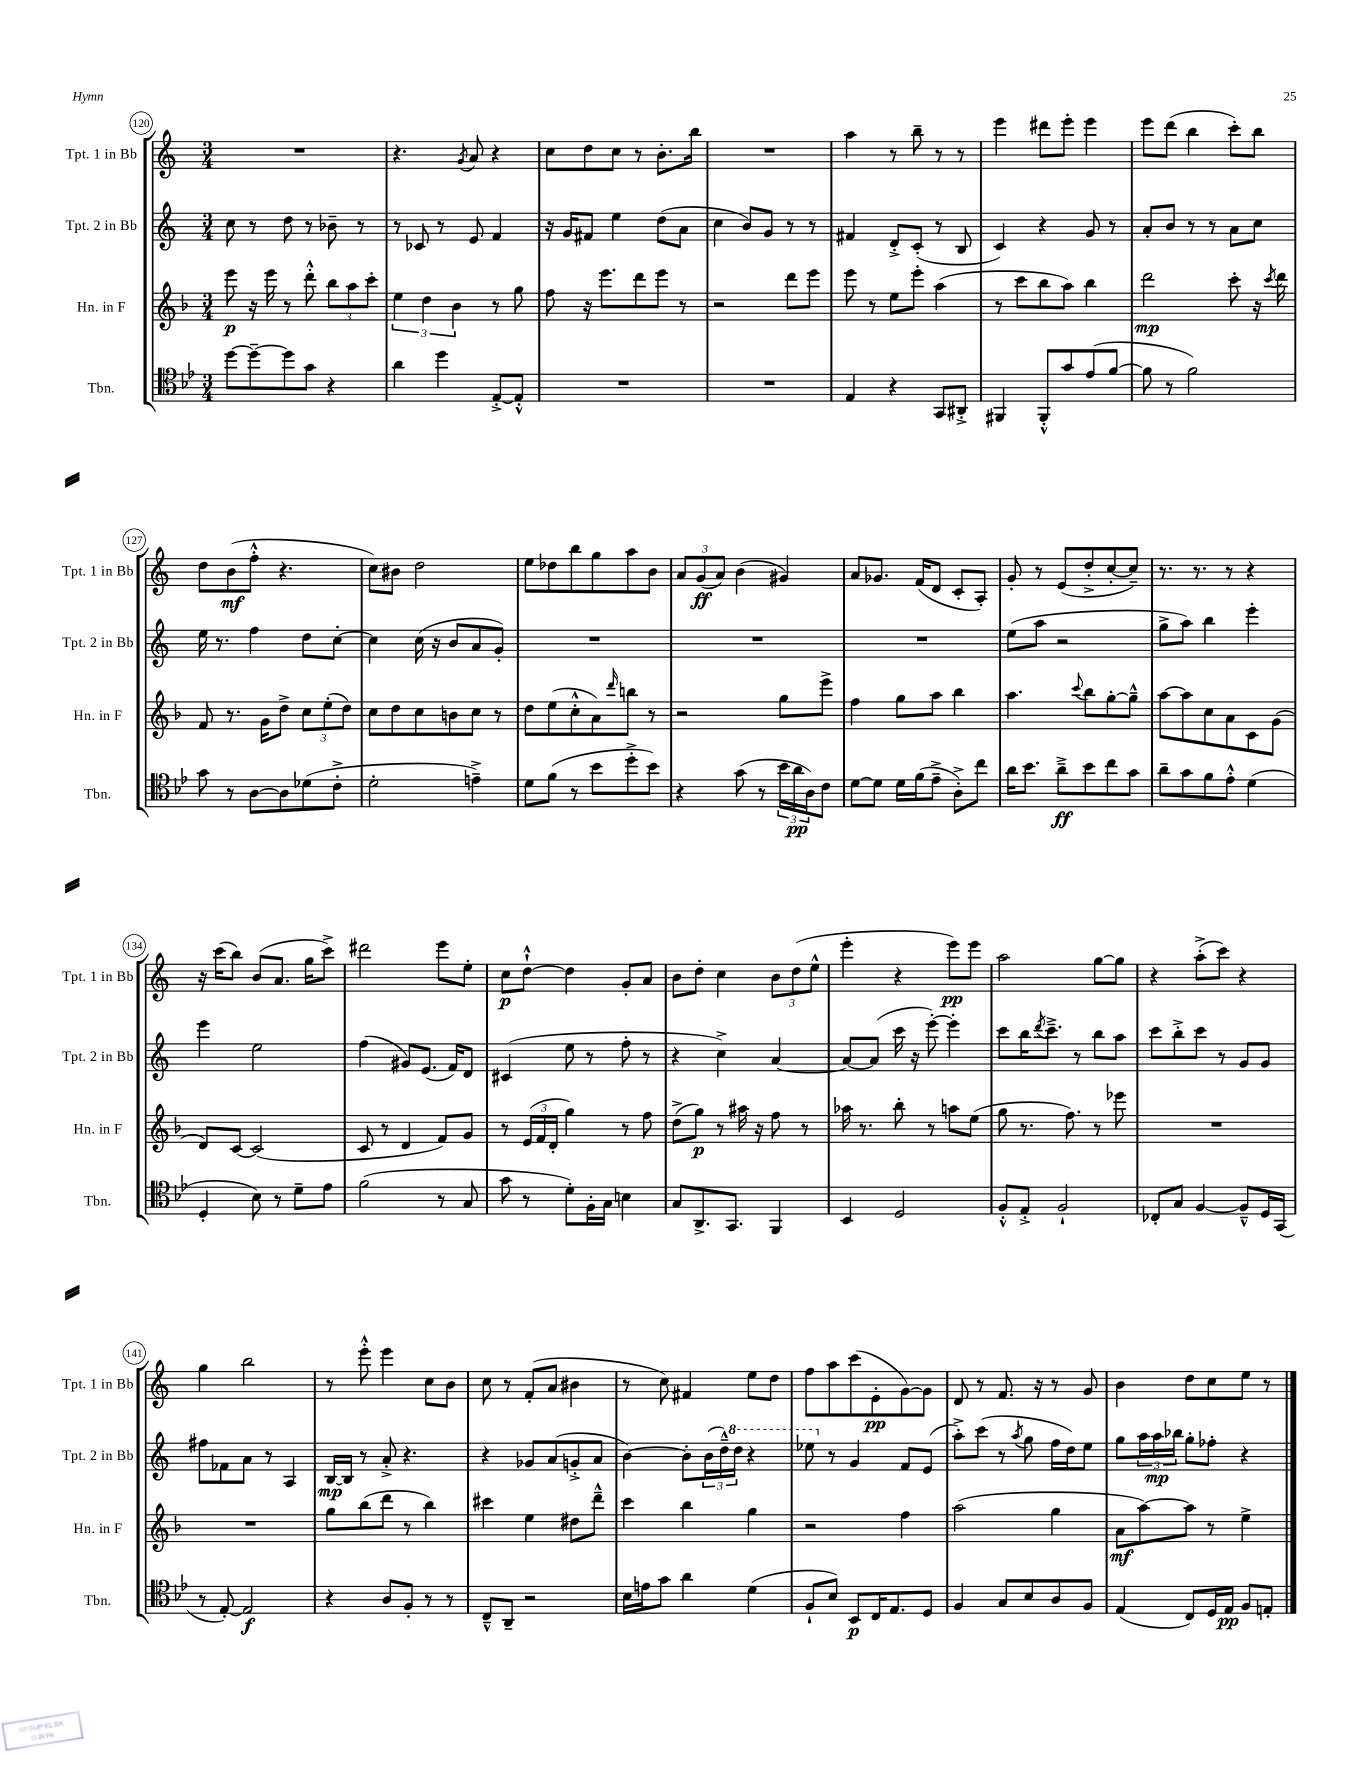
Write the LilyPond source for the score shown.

<<
\new StaffGroup <<
\new Staff = "s0" \with { instrumentName = "Tpt. 1 in Bb" shortInstrumentName = "Tpt. 1 in Bb" } {
    \clef treble \key c \major \numericTimeSignature \time 3/4
    R2. |
    r4. \acciaccatura { g'8 } a'8 r4 |
    c''8 d''8 c''8 r8 b'8.-. b''16 |
    R2. |
    a''4 r8 b''8-- r8 r8 |
    e'''4 dis'''8 e'''8-. e'''4 |
    e'''8 d'''8( b''4 c'''8-.) b''8 |
    d''8 b'8\mf( f''8-.-^ r4. |
    c''8) bis'8 d''2 |
    e''8 des''8 b''8 g''8 a''8 b'8 |
    \tuplet 3/2 { a'8 g'8\ff( a'8) } b'4( gis'4) |
    a'8 ges'8. f'16( d'8 c'8-. a8-.) |
    g'8-. r8 e'8( d''8-.-> c''8~-. c''8--) |
    r8. r8. r8 r4 |
    r16 c'''16( b''8) b'8( a'8. g''16 c'''8->) |
    dis'''2 e'''8 e''8-. |
    c''8\p d''8~-!-^ d''4 g'8-. a'8 |
    b'8 d''8-. c''4 \tuplet 3/2 { b'8 d''8( e''8-^ } |
    e'''4-. r4 e'''8\pp) e'''8 |
    a''2 g''8~ g''8 |
    r4 a''8-.->( c'''8) r4 |
    g''4 b''2 |
    r8 e'''8-.-^ e'''4 c''8 b'8 |
    c''8 r8 f'8-.( a'8 bis'4 |
    r8 c''8) fis'4 e''8 d''8 |
    f''8 a''8 c'''8( e'8-.\pp g'8~) g'8 |
    d'8 r8 f'8. r16 r8 g'8 |
    b'4 d''8 c''8 e''8 r8 \bar "|." |
}
\new Staff = "s1" \with { instrumentName = "Tpt. 2 in Bb" shortInstrumentName = "Tpt. 2 in Bb" } {
    \clef treble \key c \major \numericTimeSignature \time 3/4
    c''8 r8 d''8 r8 bes'8-- r8 |
    r8 ces'8 r8 e'8 f'4 |
    r16 g'16 fis'8 e''4 d''8( a'8 |
    c''4 b'8) g'8 r8 r8 |
    fis'4 d'8-.-> c'8-.( r8 b8 |
    c'4) r4 g'8 r8 |
    a'8-. b'8 r8 r8 a'8 c''8 |
    e''16 r8. f''4 d''8 c''8~-. |
    c''4 c''16( r16 b'8 a'8 g'8-.) |
    R2. |
    R2. |
    R2. |
    e''8( a''8 r2 |
    g''8-> a''8) b''4 e'''4-. |
    e'''4 e''2 |
    f''4( gis'8) e'8.( f'16) d'8 |
    cis'4( e''8 r8 f''8-. r8 |
    r4 c''4->) a'4~ |
    a'8~ a'8( c'''16 r16 e'''8~-.) e'''4-. |
    c'''8 b''16 \acciaccatura { d'''8 } c'''8.---> r8 b''8 a''8 |
    c'''8 b''8-.-> c'''8 r8 g'8 g'8 |
    fis''8 fes'8 a'8 r8 a4 |
    b16~\mp b16 r8 a'8-.-> r4. |
    r4 ges'8 a'8( g'8-.-> a'8 |
    b'4~) b'8-. \tuplet 3/2 { b'16( d''16---^) \ottava #1 d'''16 } r4 |
    ees'''8 \ottava #0 r8 g'4 f'8 e'8( |
    a''8-.->) c'''8( r8 \acciaccatura { a''8 } g''8 f''16 d''16) e''8 |
    g''8 \tuplet 3/2 { a''16 a''16\mp bes''16 } g''8-. fes''8-. r4 \bar "|." |
}
\new Staff = "s2" \with { instrumentName = "Hn. in F" shortInstrumentName = "Hn. in F" } {
    \clef treble \key f \major \numericTimeSignature \time 3/4
    e'''8\p r16 e'''16 r8 d'''8-.-^ \tuplet 3/2 { bes''8 a''8 c'''8-. } |
    \tuplet 3/2 { e''4 d''4 bes'4 } r8 g''8 |
    f''8 r16 e'''8. d'''8 e'''8 r8 |
    r2 d'''8 e'''8 |
    e'''8 r8 e''8 e'''8-. a''4( |
    r8 c'''8 bes''8 a''8) bes''4 |
    d'''2\mp c'''8-. r16 \acciaccatura { c'''8 } d'''16 |
    f'8 r8. g'16 d''8-> \tuplet 3/2 { c''8 e''8-.( d''8) } |
    c''8 d''8 c''8 b'8 c''8 r8 |
    d''8 e''8( c''8-.-^ a'8) \grace { d'''16 } b''8 r8 |
    r2 g''8 e'''8-> |
    f''4 g''8 a''8 bes''4 |
    a''4. \appoggiatura { c'''8 } bes''8 g''8~-. g''8---^ |
    a''8~ a''8 c''8 a'8 c'8 g'8( |
    d'8) c'8~ c'2( |
    c'8 r8 d'4 f'8) g'8 |
    r8 \tuplet 3/2 { e'16( f'16 d'16-. } g''4) r8 f''8 |
    d''8->( g''8\p) r8 ais''16 r16 f''8 r8 |
    aes''16 r8. bes''8-. r8 a''8 e''8( |
    g''8 r8. f''8.) r8 ees'''8 |
    R2. |
    R2. |
    g''8 bes''8( d'''8 r8 bes''4) |
    cis'''4 e''4 dis''8 d'''8---^ |
    c'''4 bes''4 g''4 |
    r2 f''4 |
    a''2( g''4 |
    a'8\mf a''8~) a''8 r8 e''4-> \bar "|." |
}
\new Staff = "s3" \with { instrumentName = "Tbn." shortInstrumentName = "Tbn." } {
    \clef tenor \key bes \major \numericTimeSignature \time 3/4
    d''8~ d''8~-- d''8 g'8 r4 |
    a'4 d''4 ees8~-.-> ees8-.-^ |
    R2. |
    R2. |
    ees4 r4 g,8 ais,8-.-> |
    fis,4 fis,8-.-^ g'8 ees'8( f'8~ |
    f'8 r8 f'2) |
    g'8 r8 a8~ a8 des'8( c'8-.-> |
    d'2-. e'4--->) |
    d'8 f'8( r8 bes'8 d''8-.-> bes'8) |
    r4 g'8( r8 \tuplet 3/2 { bes'16 a'16\pp a16) } c'8 |
    d'8~ d'8 d'16 f'16( ees'8---> a8-.->) c''8 |
    a'16 bes'8. a'8--->\ff bes'8 c''8 g'8 |
    a'8-- g'8 f'8 ees'8-.-^ d'4( |
    d4-. bes8) r8 d'8-- ees'8 |
    f'2( r8 g8 |
    g'8 r8 d'8-.) f16-. g16 b4 |
    g8 a,8.-> g,8. f,4 |
    bes,4 d2 |
    f8-.-^ ees8-.-> f2-! |
    ces8-. g8 f4~ f8---^ d16 g,16( |
    r8 ees8~-.) ees2\f |
    r4 a8 f8-. r8 r8 |
    c8---^ a,8-- r2 |
    bes16 e'16 g'8 a'4 d'4( |
    f8-! bes8) bes,8\p c16 ees8. d8 |
    f4 g8 bes8 a8 f8 |
    ees4( c8) d16 ees16\pp f8 e8-. \bar "|." |
}
>>
>>
\layout { \context { \Score currentBarNumber = #120 \override BarNumber.stencil = #(make-stencil-circler 0.1 0.3 ly:text-interface::print) } }
